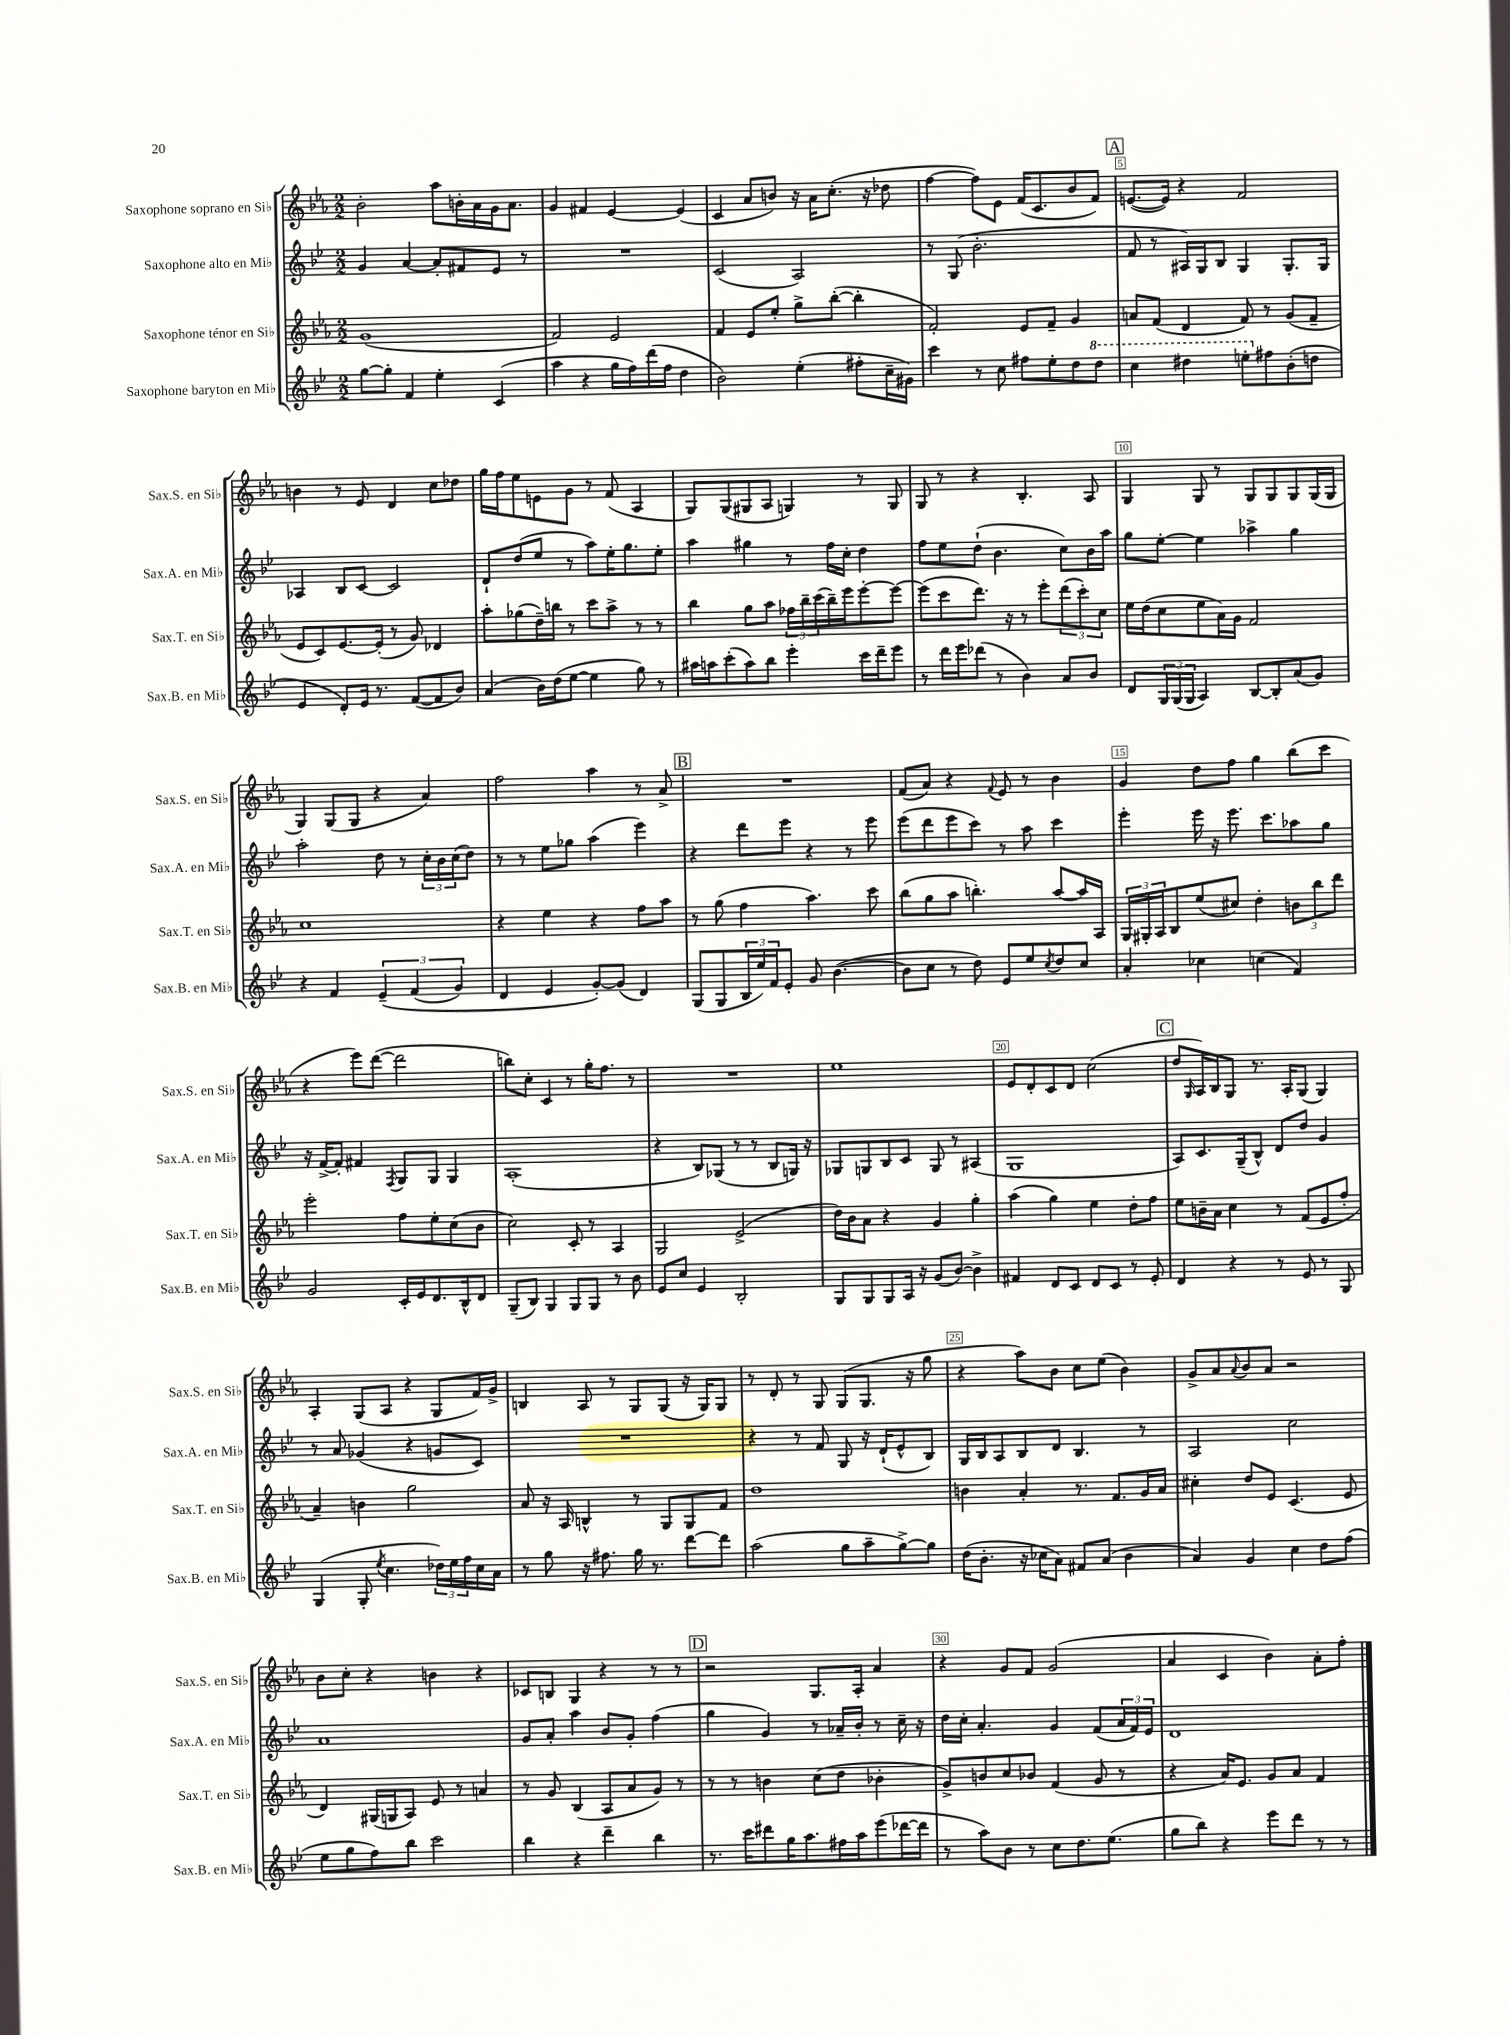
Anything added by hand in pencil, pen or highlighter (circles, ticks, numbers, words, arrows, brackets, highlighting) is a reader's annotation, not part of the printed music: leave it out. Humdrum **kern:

**kern	**kern	**kern	**kern
*part4	*part3	*part2	*part1
*staff4	*staff3	*staff2	*staff1
*I"Saxophone baryton en Mi♭	*I"Saxophone ténor en Si♭	*I"Saxophone alto en Mi♭	*I"Saxophone soprano en Si♭
*I'Sax.B. en Mi♭	*I'Sax.T. en Si♭	*I'Sax.A. en Mi♭	*I'Sax.S. en Si♭
*clefG2	*clefG2	*clefG2	*clefG2
*k[b-e-]	*k[b-e-a-]	*k[b-e-]	*k[b-e-a-]
*M2/2	*M2/2	*M2/2	*M2/2
=1	=1	=1	=1
[8gg\L	(1g	4g/	2b-'\
8gg'\J]	.	.	.
4f/	.	[4a/	.
4ee-'\	.	8a'/L]	8aa-\L
.	.	8f#X/	16bn'\L
.	.	.	16a-\
(4c/	.	8e-/J	16g\J
.	.	.	8.a-\J
.	.	8r	.
=2	=2	=2	=2
4aa\	2f/)	1r	4g/
4r	.	.	4f#X/
16gg\LL	2e-/	.	[4e-/
16ff\)	.	.	.
(16ddd\	.	.	.
16ff\JJ	.	.	.
4dd\	.	.	(4e-/]
=3	=3	=3	=3
2b-\)	4f/	(2c/	4c/
.	8e-/L	.	8a-/L
.	8ee-'/J	.	8bn/J)
(4ee-'\	8gg^\L	2A/)	16r
.	.	.	16a-\KL
.	([8bb-'\J	.	(8.cc'\J
8ff#X'\L	4bb-'\]	.	.
.	.	.	16r
16cc~\L	.	.	8dd-X\
16g#X\JJ)	.	.	.
=4	=4	=4	=4
4ccc\	2f'/)	8r	[4ff\
.	.	(8G/	.
8r	.	2.b-'\	8ff\L])
8cc\	.	.	8e-\J
8ff#X\L	8e-/L	.	(16f/KL
.	.	.	8.c/
8ee-'\	8f~/J	.	.
8dd\	4g/	.	8b-/
*8va	*	*	*
8ddd\J	.	.	8f/J)
!!LO:REH:place=s1:t=A
=5	=5	=5	=5
4ccc\	8an/L	8f/	([8.en/L
.	(8f/J	8r	.
.	.	.	16e/Jk])
4ddd#X\	4d/	16A#X/LL)	4r
.	.	16G/J	.
.	.	8B-/J	.
8eeen'\L	8f/)	4G/	2f/
*X8va	*	*	*
8ff#X\	8r	.	.
(8b-'\	(8g/L	8.G'/L	.
8ddn\J	8f~/J	.	.
.	.	16G/Jk	.
!!LO:LB:g=z
=6	=6	=6	=6
4e-/	8e-/L	4A-X/	4bn\
.	8c/)	.	.
8d'/L)	[8.e-/	8B-/L	8r
16e-/Jk	.	[8c/J	8e-/
8.r	(16e-'/Jk]	.	.
.	8r	2c/]	4d/
([8f/L	8g/)	.	.
8f/]	4d-X/	.	8cc\L
8b-/J)	.	.	8dd-X\J
=7	=7	=7	=7
(4a/	8aa-'\L	8d`/L	16gg\LL
.	.	.	16ff\J
.	(8gg-X\	(8dd/	8ee-\
16b-\LL)	16dd~\L)	8ee-/J	8en\
(16dd\J	16bbn\JJ	.	.
[8ee-\J	8r	8r	8g\J
4ee-\]	8ccc\L	8aa\L)	8r
.	8aa-^\J	16ee-'\K	(8f/
.	.	8.gg\	.
8gg\)	8r	.	4A-/
8r	8r	8ee-'\J	.
=8	=8	=8	=8
16aa#X\LL	4bb-\	4aa\	8G/L)
16aan\J	.	.	.
(8ccc'\	.	.	(8G/
8aa\)	8gg\L	4gg#X\	8G#X/
8bb-\J	8aa-\J	.	8A-/J
4eee-'\	24ff-X\LL	8r	4Gn/)
.	24bb-~\	.	.
.	(24ccc\	.	.
.	16bb-~\)	16ff\LL	.
.	16eee-\J	16cc'\JJ	.
16ccc\LL	[8eee-'\	4dd\	8r
16ddd~\J	.	.	.
8eee-\J	8eee-\J_	.	8G/
=9	=9	=9	=9
8r	(8eee-\L]	8ff\L	8G/
16ddd\LL	8ccc\	8ee-\	8r
16eee-\J	.	.	.
(8ddd-X\J	8.ddd\J)	(8dd`\J	4r
8r	.	4.b-\	.
.	16r	.	.
4b-\)	8r	.	4.B-'/
.	8eee-'\L	.	.
8a/L	(12ddd\	8cc\L)	.
.	12ccc'\)	.	.
8b-/J	.	16b-\L	8A-/
.	12cc\J	.	.
.	.	16aa\JJ	.
=10	=10	=10	=10
8d/L	16ee-\LL	8gg\L	4G/
.	(16dd\J	.	.
24G/L	8cc\	[8ee-'\J	.
(24G/	.	.	.
24G/JJ	.	.	.
4A/)	8ee-\	4ee-\]	8G/
.	16a-\L)	.	8r
.	16g\JJ	.	.
[8B-/L	2f/	4aa-X^\	8G/L
8B-'/]	.	.	8G/
(8a/	.	4gg\	8G/
8g/J)	.	.	(16G/L
.	.	.	16G/JJ
!!LO:LB:g=z
=11	=11	=11	=11
4r	1cc	2aa'\	4G/)
4f/	.	.	(8G/L
.	.	.	8G/J
(6e-~/	.	8dd\	4r
.	.	8r	.
(6f/	.	.	.
.	.	24cc'\LL	4a-/)
.	.	24b-\	.
6g/)	.	(24cc\J	.
.	.	8dd\J)	.
=12	=12	=12	=12
4d/	4r	8r	2ff\
.	.	8r	.
4e-/	4ee-\	8ee-\L	.
.	.	8gg-X\J	.
[8g'/L)	4r	(4aa\	4aa-\
(8g/J]	.	.	.
4d/)	8ff\L	4eee-\)	8r
.	8aa-\J	.	8a-^/
!!LO:REH:place=s1:t=B
=13	=13	=13	=13
(8G/L	8r	4r	1r
8G/	(8gg\	.	.
24B-/L	4ff\	8ddd\L	.
24ee-/)	.	.	.
24f/J	.	.	.
8e-'/J	.	8eee-\J	.
8g/	4.aa-\)	4r	.
([4.b-\	.	.	.
.	.	8r	.
.	8ccc\	8eee-\	.
=14	=14	=14	=14
8b-\L]	(8bb-\L	(8eee-\L	(8f/L
8cc\J	8gg\	8ddd\	8a-/J)
8r	8aa-\J	8eee-\	4r
8dd\)	4.bbn'\)	8ccc\J)	.
.	.	.	8qqf/
8e-/L	.	8r	8e-/
8ee-/	.	8aa\	8r
8qcc/	.	.	.
8dd/	[8aa-/L	4ccc\	4b-\
8cc/J	16aa-/L]	.	.
.	16A-/JJ	.	.
=15	=15	=15	=15
4a'/	24G/LL	4eee-'\	4g/
.	24G#X'/	.	.
.	24A-/J	.	.
.	8B-/	.	.
4cc-X\	(8ee-/	16eee-\	8dd\L
.	.	16r	.
.	8cc#X/J)	8.eee-\	8ff\J
(4ccn\	4dd'\	.	4gg\
.	.	8.ccc\L	.
4f/)	12bn\L	8aa-X\	(8bb-\L
.	12bb-\	.	.
.	.	8gg\J	8ccc\J
.	12ddd\J	.	.
!!LO:LB:g=z
=16	=16	=16	=16
2g/	2eee-'\	16r	4r
.	.	[16f^/KL	.
.	.	8f'/J]	.
.	.	4f#X/	8eee-\L)
.	.	.	([8ddd\J
.	.	8qF/	.
16c'/LL	8ff\L	8G/L	2ddd\]
16e-/J	.	.	.
8.d/	8ee-'\	8G/J	.
.	(8cc\	4G/	.
16B-^^/k	.	.	.
8d/J	8b-\J	.	.
=17	=17	=17	=17
(8G~/L	2cc\)	(1A'	8bbn\L)
8B-/J)	.	.	8cc'\J
4G/	.	.	4c/
8G/L	8c'/	.	8r
8G/J	8r	.	16gg'\KL
.	.	.	8.ff\J
8r	4A-/	.	.
8b-\	.	.	8r
=18	=18	=18	=18
8e-/L	2G/	4r	1r
8cc/J	.	.	.
4e-/	.	8B-/L)	.
.	.	(8G-X/J	.
2B-'/	(2e-^/	8r	.
.	.	8r	.
.	.	8B-/L	.
.	.	16Gn/Jk)	.
.	.	16r	.
=19	=19	=19	=19
8G/L	16dd\LL)	8G-X/L	1ee-
.	16b-\J	.	.
8G/	8a-\J	8Gn/	.
8G/	4r	8B-/	.
16A/Jk	.	8c/J	.
16r	.	.	.
(8g/L	4g/	8G/	.
[8b-/J)	.	8r	.
4b-^\]	4gg'\	(4A#X/	.
=20	=20	=20	=20
4f#X/	(4aa-\	1G	8e-/L
.	.	.	8d'/
8d/L	4gg\)	.	8c/
8c/J	.	.	8d/J
8d/L	4ee-\	.	(2cc\
8c/J	.	.	.
8r	8dd'\L	.	.
8e-'/	8ff\J	.	.
!!LO:REH:place=s1:t=C
=21	=21	=21	=21
4d/	8ee-\L	8A/L)	8dd/L
.	.	.	16qqG/
.	16bn~\L	8.c/	16A-/L)
.	16a-\JJ	.	16B-/J
4r	4cc\	.	8G/J
.	.	(16G~/k	.
.	.	8B-^^/J)	8.r
8r	8r	8d/L	.
.	.	.	16A-'/KL
8e-/	(8f/L	8dd/J	(8G/J
8r	8e-/	4g/	4G/)
8G/	8ff'/J	.	.
!!LO:LB:g=z
=22	=22	=22	=22
(4G/	4a-~/)	8r	4A-'/
.	.	8a/	.
8G'/	4bn\	(4g-X/	(8G/L
8qee-/	.	.	.
4.cc\	.	.	8A-/J
.	2gg\	4r	4r
24dd-X\LL)	.	8gn/L	8G/L
24ee-\	.	.	.
24ff\	.	.	.
16cc\	.	8c/J)	16f/L)
16a\JJ	.	.	16g^/JJ
=23	=23	=23	=23
8r	8a-/	1r	4Bn/
8gg\	16r	.	.
.	16A-/	.	.
16r	4Bn^^/	.	8A-/
8.ff#X\	.	.	.
.	.	.	8r
16gg\	8r	.	8G/L
8.r	.	.	.
.	8G/L	.	(8G/J
[8ddd\L	8G/	.	16r
.	.	.	16G/KL)
8ddd\J]	8f/J	.	8G/J
=24	=24	=24	=24
(2aa\	1dd	4r	8r
.	.	.	8d'/
.	.	8r	8r
.	.	8f/	8G/
8gg\L	.	8G/	(8G/L
8aa~\	.	16r	8.G/J
.	.	(16d`/KL	.
[8gg^\)	.	8e-^^/	.
.	.	.	16r
8gg\J]	.	8B-/J)	8gg\
=25	=25	=25	=25
(16dd\KL	4bn\	16G/LL	4r
8.b-'\J	.	16B-/J	.
.	.	8A/	.
16r	4a-'/	8B-/	8aa-\L)
16cc-X\KL	.	.	.
8a\J)	.	8d/J	8b-\J
8f#X/L	8.r	4.B-/	8cc\L
(8a/J	.	.	(8ee-\J
.	8.f/L	.	.
4b-\	.	.	4b-\)
.	16g/L	8r	.
.	16a-/JJ	.	.
=26	=26	=26	=26
4a/)	4cc#X'\	2A/	8g^/L
.	.	.	8a-/
.	.	.	8qqa-/
4g/	8dd/L	.	8b-/
.	8e-/J	.	8a-/J
4cc\	(4.c/	2cc\	2r
8dd\L	.	.	.
(8ff\J	8e-/	.	.
!!LO:LB:g=z
=27	=27	=27	=27
8ee-\L	4d/)	1a	8b-\L
8gg\	.	.	8cc'\J
8ff\)	(16G#X/LL	.	4r
.	16Gn/J	.	.
8bb-\J	8A-/J)	.	.
2ccc\	8e-/	.	4bn\
.	8r	.	.
.	4an/	.	4r
=28	=28	=28	=28
4bb-\	8r	8g/L	8c-X/L
.	8g/	8a'/J	8Bn/J
4r	(4B-/	4aa\	4G/
4ddd~\	8A-/L	8b-/L	4r
.	8a-/	8g'/J	.
4bb-\	8g/J)	(4ff\	8r
.	8r	.	8r
!!LO:REH:place=s1:t=D
=29	=29	=29	=29
8.r	8r	4gg\	2r
.	8r	.	.
16ccc\KL	.	.	.
8ddd#X\	4bn\	4g/)	.
16gg\K	.	.	.
8.aa\	.	.	.
.	(8cc\L	8r	8.G/L
16ff#X\L	8dd\J	16a-X~/LL	.
16aa\J	.	16b-'/JJ	16A-'/Jk
(8eee-\	4b-X'\	8r	4a-/
[16ddd-X\L	.	16cc~\	.
16ddd-\JJ]	.	16r	.
=30	=30	=30	=30
8r	8g^/L)	16dd\LL	4r
.	.	16cc'\JJ	.
8aa\L)	8bn/	4.a'/	.
8b-\J	8cc/	.	8g/L
8r	8b-X/J	.	8f/J
8cc\L	(4f/	4g/	(2g/
8.dd\	.	.	.
.	8g/	(8f/L	.
(8.ee-\J	.	.	.
.	8r	24a/L	.
.	.	24f/)	.
.	.	24e-/JJ	.
=31	=31	=31	=31
8gg\L	4r	1d	4a-/
8bb-\J)	.	.	.
4r	16a-/KL)	.	4c/
.	8.e-/J	.	.
8eee-\L	8g/L	.	4b-\)
8ddd\J	8a-/J	.	.
8r	4f/	.	8a-'\L
8r	.	.	8ff'\J
==	==	==	==
*-	*-	*-	*-
